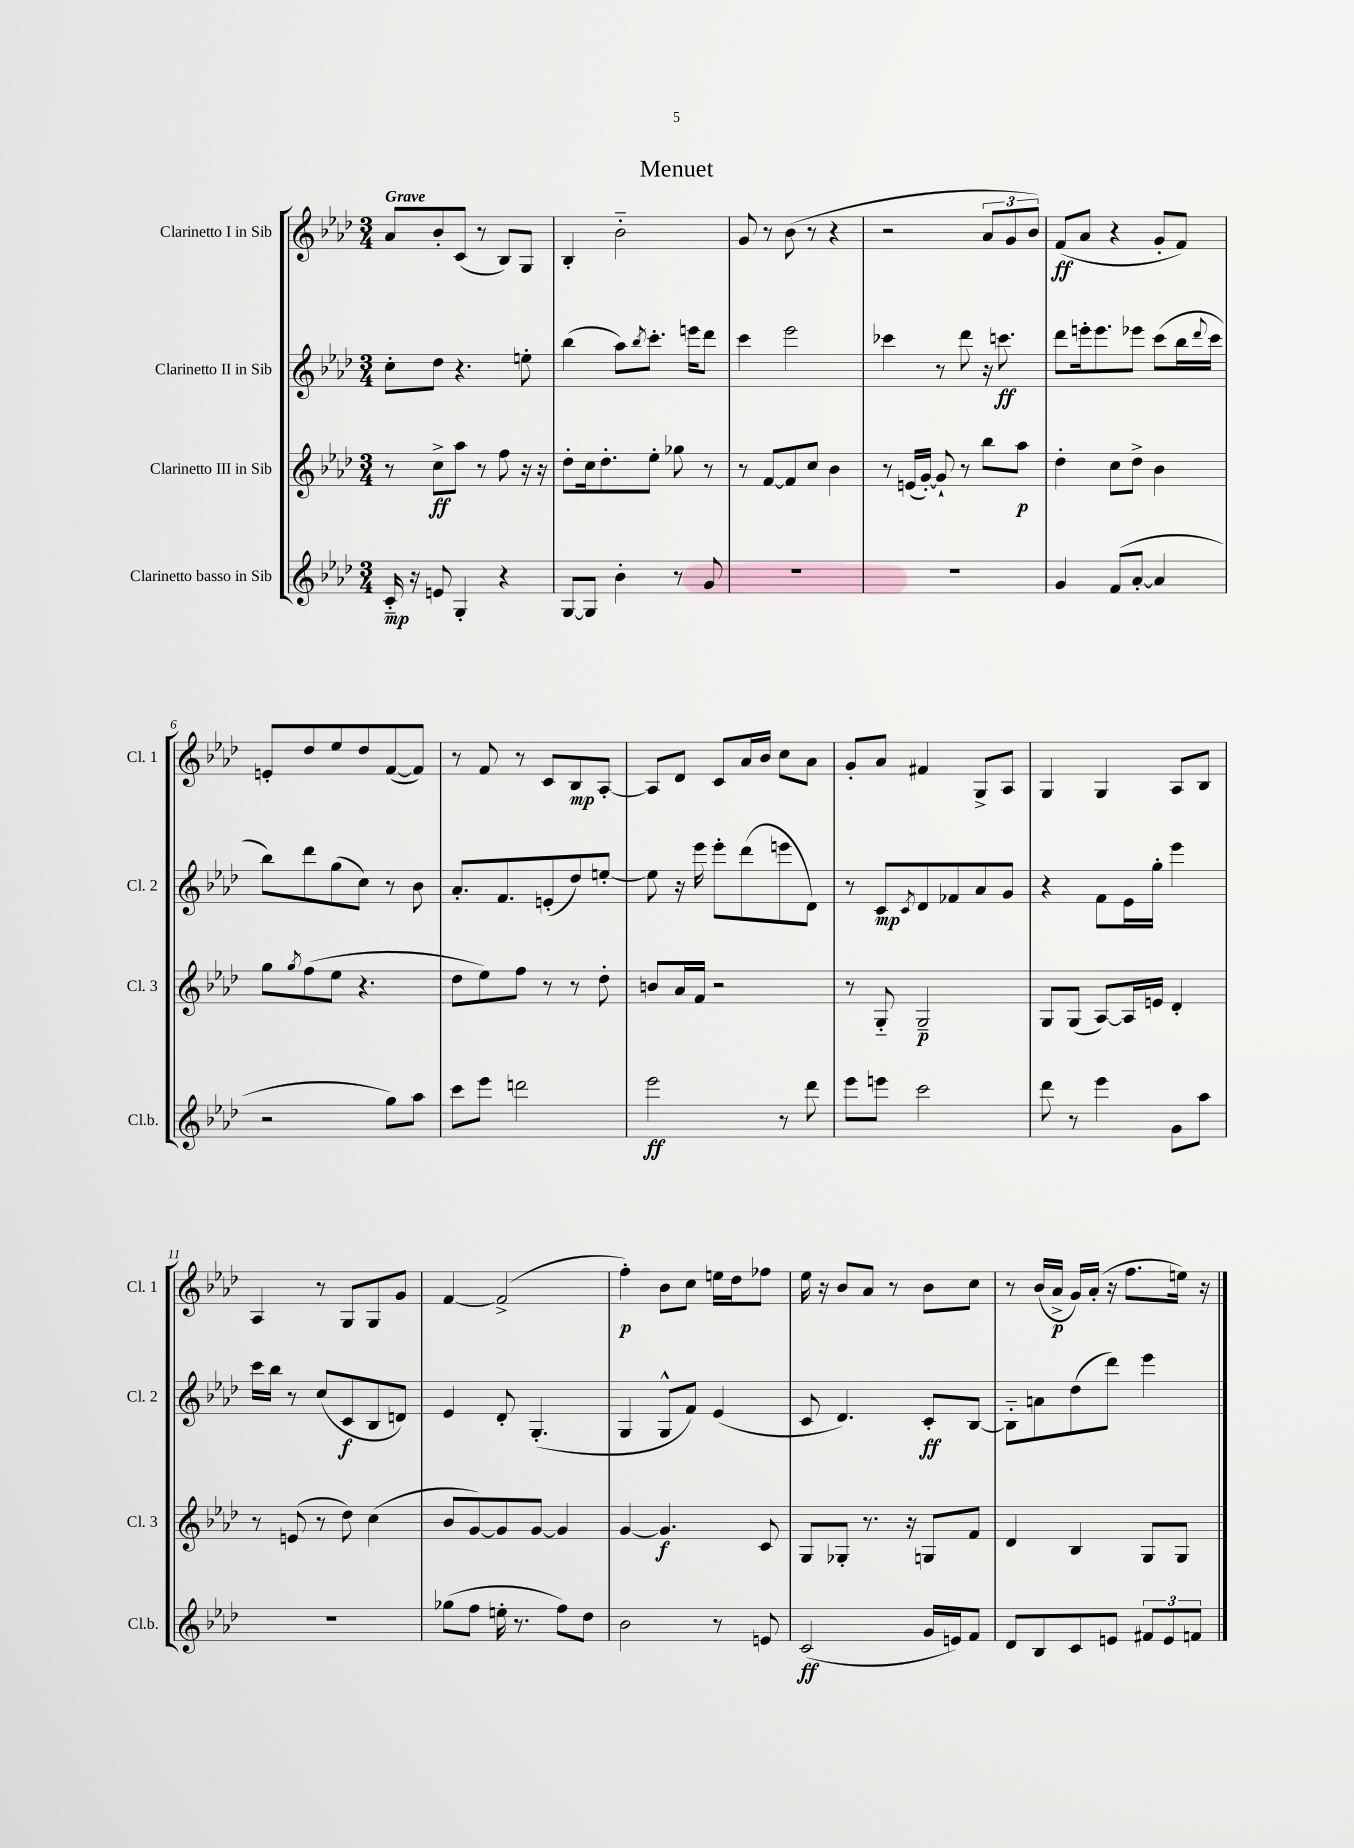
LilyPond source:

\header { title = "Menuet" }
<<
\new StaffGroup <<
\new Staff = "s0" \with { instrumentName = "Clarinetto I in Sib" shortInstrumentName = "Cl. 1" } {
    \clef treble \key aes \major \numericTimeSignature \time 3/4 \tempo "Grave"
    aes'8 bes'8-. c'8( r8 bes8) g8 |
    bes4-. bes'2-_ |
    g'8 r8 bes'8( r8 r4 |
    r2 \tuplet 3/2 { aes'8 g'8 bes'8) } |
    f'8\ff( aes'8 r4 g'8-. f'8) |
    e'8-. des''8 ees''8 des''8 f'8~( f'8) |
    r8 f'8 r8 c'8 bes8\mp aes8~-. |
    aes8 des'8 c'8 aes'16 bes'16 c''8 aes'8 |
    g'8-. aes'8 fis'4 g8-> aes8 |
    g4 g4 aes8 bes8 |
    aes4 r8 g8 g8 g'8 |
    f'4~ f'2->( |
    f''4-.\p) bes'8 c''8 e''16 des''16 fes''8 |
    ees''16 r16 bes'8 aes'8 r8 bes'8 c''8 |
    r8 bes'16( aes'16->\p g'16) aes'16-.( r16 f''8. e''16) r16 \bar "|." |
}
\new Staff = "s1" \with { instrumentName = "Clarinetto II in Sib" shortInstrumentName = "Cl. 2" } {
    \clef treble \key aes \major \numericTimeSignature \time 3/4
    c''8-. des''8 r4. e''8-. |
    bes''4( aes''8) \acciaccatura { bes''8 } c'''8.-. e'''16 des'''8 |
    c'''4 ees'''2 |
    ces'''4 r8 des'''8 r16 c'''8.\ff |
    des'''8 e'''16-. e'''8. ees'''8 c'''8( bes''16 \appoggiatura { des'''8 } c'''16 |
    bes''8) des'''8 g''8( c''8) r8 bes'8 |
    aes'8.-. f'8. e'8-.( des''8) e''8~-. |
    e''8 r16 ees'''16 ees'''8-. des'''8( e'''8 des'8) |
    r8 c'8\mp \acciaccatura { c'8 } des'8 fes'8 aes'8 g'8 |
    r4 f'8 ees'16 g''16-. ees'''4 |
    c'''16 bes''16 r8 c''8( c'8\f bes8 d'8) |
    ees'4 des'8-. g4.-.( |
    g4 g8-^ f'8) ees'4( |
    c'8 des'4.) c'8-.\ff bes8~ |
    bes8-_ a'8 des''8( des'''8) ees'''4 \bar "|." |
}
\new Staff = "s2" \with { instrumentName = "Clarinetto III in Sib" shortInstrumentName = "Cl. 3" } {
    \clef treble \key aes \major \numericTimeSignature \time 3/4
    r8 c''8->\ff aes''8 r8 f''8 r16 r16 |
    des''8-. c''16 des''8.-. ees''8-. ges''8 r8 |
    r8 f'8~ f'8 c''8 bes'4 |
    r8 e'16( g'16~-.) g'8-! r8 bes''8 aes''8\p |
    des''4-. c''8 des''8-> bes'4 |
    g''8 \acciaccatura { g''8 } f''8( ees''8 r4. |
    des''8 ees''8) f''8 r8 r8 des''8-. |
    b'8 aes'16 f'16 r2 |
    r8 g8-_ g2--\p |
    g8 g8( aes8~) aes16 e'16 des'4-. |
    r8 e'8( r8 des''8) c''4( |
    bes'8 g'8~) g'8 g'8~ g'4 |
    g'4~ g'4.\f c'8 |
    g8 ges8-. r8. r16 g8 f'8 |
    des'4 bes4 g8 g8 \bar "|." |
}
\new Staff = "s3" \with { instrumentName = "Clarinetto basso in Sib" shortInstrumentName = "Cl.b." } {
    \clef treble \key aes \major \numericTimeSignature \time 3/4
    c'16-_\mp r16 e'8 g4-. r4 |
    g8~ g8 bes'4-. r8 g'8 |
    R2. |
    R2. |
    g'4 f'8( aes'8~-. aes'4 |
    r2 g''8) aes''8 |
    c'''8 ees'''8 d'''2 |
    ees'''2\ff r8 des'''8 |
    ees'''8 e'''8 c'''2 |
    des'''8 r8 ees'''4 g'8 aes''8 |
    R2. |
    ges''8( f''8 e''16-. r8. f''8) des''8 |
    bes'2 r8 e'8 |
    c'2\ff( g'16 e'16) f'8 |
    des'8 bes8 c'8 e'8 \tuplet 3/2 { fis'8 e'8 f'8 } \bar "|." |
}
>>
>>
